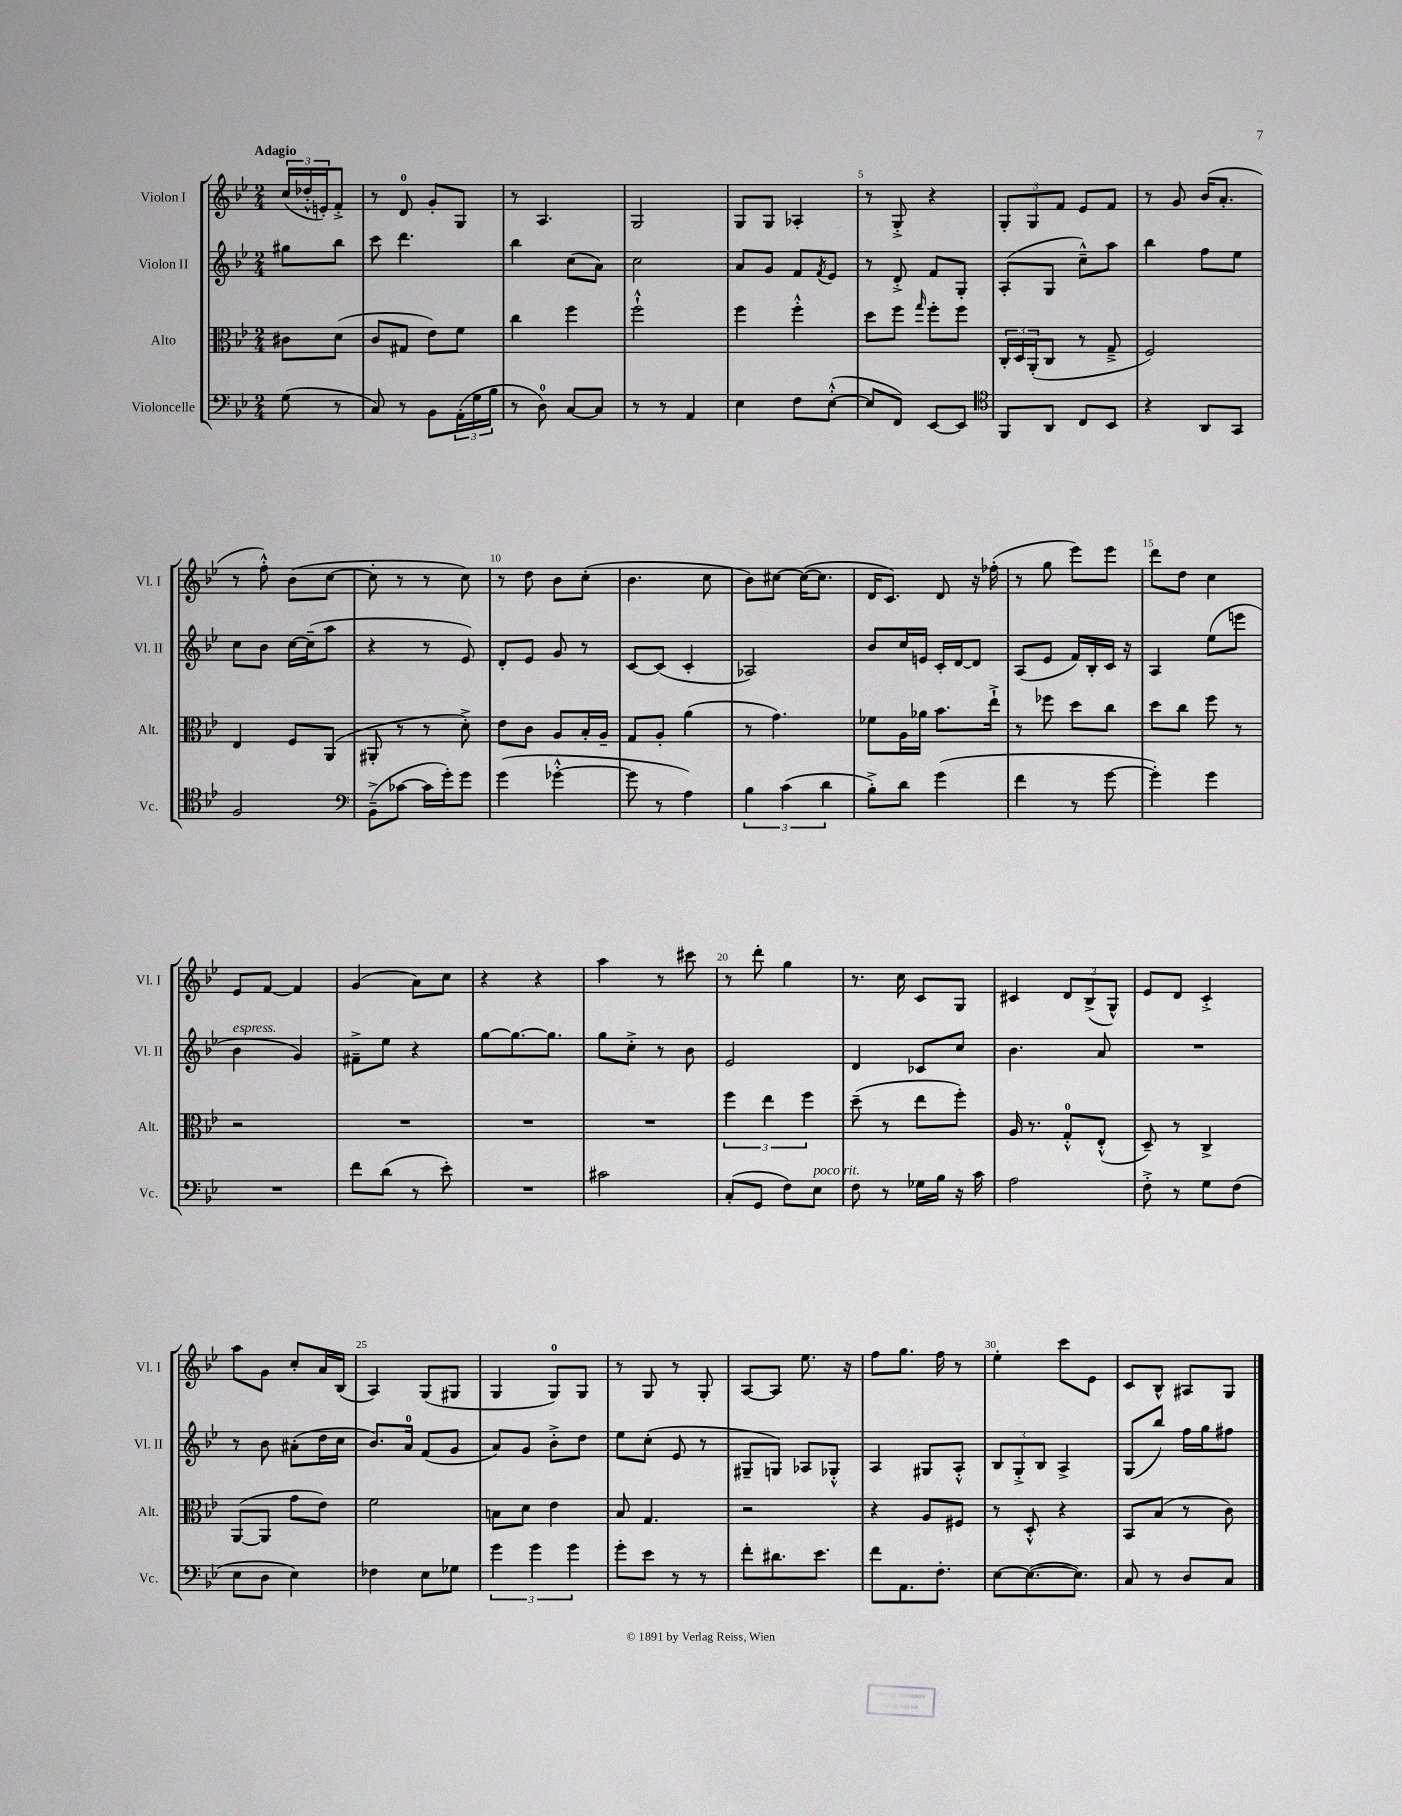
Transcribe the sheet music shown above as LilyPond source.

<<
\new StaffGroup <<
\new Staff = "s0" \with { instrumentName = "Violon I" shortInstrumentName = "Vl. I" } {
    \clef treble \key bes \major \numericTimeSignature \time 2/4 \partial 4 \tempo "Adagio"
    \tuplet 3/2 { c''16( des''16-.-^ e'16-.) } f'8-.-> |
    r8 d'8-0 g'8-. g8 |
    r8 a4. |
    g2 |
    g8 g8 aes4-. |
    r8 g8-.-> r4 |
    \tuplet 3/2 { g8-. g8 f'8 } ees'8 f'8 |
    r8 g'8 bes'16( a'8.-. |
    r8 f''8-.-^) bes'8( c''8~ |
    c''8-. r8 r8 c''8) |
    r8 d''8 bes'8 c''8-.( |
    bes'4. c''8 |
    bes'8) cis''8~ cis''16~( cis''8. |
    d'16 c'8.) d'8 r16 fes''16-.( |
    r8 g''8 ees'''8) ees'''8 |
    d'''8 d''8 c''4 |
    ees'8 f'8~ f'4 |
    g'4( a'8) c''8 |
    r4 r4 |
    a''4 r8 cis'''8 |
    r8 d'''8-. g''4 |
    r8. c''16 c'8 g8 |
    cis'4 \tuplet 3/2 { d'8 bes8->( g8-^) } |
    ees'8 d'8 c'4-.-> |
    a''8 g'8 c''8-. a'16 bes16( |
    a4) g8( gis8 |
    g4 g8-0) g8 |
    r8 g8 r8 g8-. |
    a8~ a8 ees''8. r16 |
    f''8 g''8. f''16 r8 |
    ees''4-. c'''8 ees'8 |
    c'8 bes8-^ ais8 g8 \bar "|." |
}
\new Staff = "s1" \with { instrumentName = "Violon II" shortInstrumentName = "Vl. II" } {
    \clef treble \key bes \major \numericTimeSignature \time 2/4 \partial 4
    gis''8 bes''8 |
    c'''8 d'''4. |
    bes''4 c''8( a'8) |
    c''2 |
    a'8 g'8 f'8 \acciaccatura { f'8 } ees'8 |
    r8 d'8-.-> f'8 g8-. |
    a8-.( g8 c''8---^) a''8 |
    bes''4 f''8 ees''8 |
    c''8 bes'8 c''16~ c''16--( a''8 |
    r4 r8 ees'8) |
    d'8-. ees'8 g'8 r8 |
    c'8~ c'8( c'4-. |
    aes2) |
    bes'8 c''16 e'16 c'16-. d'16~ d'8 |
    a8( ees'8 f'16) bes16-. c'16 r16 |
    a4 ees''8( e'''8 |
    bes'4^\markup { \italic "espress." } g'4) |
    fis'8---> ees''8 r4 |
    g''8~ g''8.~ g''8. |
    g''8 c''8-.-> r8 bes'8 |
    ees'2 |
    d'4 ces'8 c''8 |
    bes'4. a'8 |
    R2 |
    r8 bes'8 ais'8-.( d''16 c''16 |
    bes'8.) a'16-0 f'8( g'8 |
    a'8) g'8 bes'8-.-> d''8 |
    ees''8 c''8-.( ees'8 r8 |
    gis8-- g8) aes8 ges8-.-^ |
    a4 gis8 a8-.-^ |
    \tuplet 3/2 { bes8 g8-.-> bes8 } a4-> |
    g8( bes''8) f''16 g''16 fis''8 \bar "|." |
}
\new Staff = "s2" \with { instrumentName = "Alto" shortInstrumentName = "Alt." } {
    \clef alto \key bes \major \numericTimeSignature \time 2/4 \partial 4
    cis'8 d'8( |
    c'8 gis8 ees'8) f'8 |
    c''4 f''4 |
    f''2-!-^ |
    f''4 f''4-.-^ |
    d''8 f''8 \grace { g''16 } f''8-. f''8 |
    \tuplet 3/2 { c16-. d16 a,16-.( } c8 r8 g8---> |
    f2) |
    ees4 f8 a,8( |
    ais,8-. r8 r8 d'8-.->) |
    ees'8 c'8 a8 bes16-. a16-- |
    g8 a8-. a'4( |
    r8 g'4.) |
    fes'8 a16 aes'16 bes'8. ees''16-!-> |
    r8 fes''8 d''8 c''8 |
    d''8 c''8 f''8 r8 |
    r2 |
    R2 |
    R2 |
    R2 |
    \tuplet 3/2 { f''4 ees''4 f''4 } |
    d''8--( r8 ees''8 f''8-.) |
    a16 r8. g8-0-.-^ ees8-.-^( |
    d8--) r8 c4-> |
    a,8~( a,8 g'8 ees'8) |
    f'2 |
    b8 d'8 ees'4 |
    bes8 g4. |
    r2 |
    r4 a8 fis8 |
    r8 d8-.-^ r4 |
    bes,8 bes8( r8 c'8) \bar "|." |
}
\new Staff = "s3" \with { instrumentName = "Violoncelle" shortInstrumentName = "Vc." } {
    \clef bass \key bes \major \numericTimeSignature \time 2/4 \partial 4
    g8( r8 |
    c8) r8 bes,8 \tuplet 3/2 { a,16-.( g16 bes16 } |
    r8 d8-0) c8~ c8 |
    r8 r8 a,4 |
    ees4 f8 ees8~-.-^( |
    ees8 f,8) ees,8~ ees,8 |
    \clef tenor f,8 a,8 c8 bes,8 |
    r4 a,8 g,8 |
    f2 |
    \clef bass bes,8--->( ces'8~ ces'16 g'16-.) g'8 |
    g'4( ges'4~-.-^ |
    ges'8 r8 a4) |
    \tuplet 3/2 { bes4 c'4( d'4 } |
    bes8-.->) d'8 g'4( |
    f'4 r8 g'8~ |
    g'4-.) g'4 |
    R2 |
    f'8 d'8( r8 ees'8-.) |
    R2 |
    cis'2 |
    c8-.( g,8 f8) ees8^\markup { \italic "poco rit." } |
    f8 r8 ges16 bes16 r16 c'16 |
    a2 |
    f8-.-> r8 g8 f8( |
    ees8 d8 ees4) |
    fes4 ees8 ges8 |
    \tuplet 3/2 { g'4 g'4 g'4 } |
    g'8-. ees'8 r8 r8 |
    f'8-. dis'8. ees'8. |
    f'8 a,8. f8.-. |
    ees8~ ees8.~( ees8.) |
    c8 r8 d8 c8 \bar "|." |
}
>>
>>
\layout { \context { \Score \override BarNumber.break-visibility = ##(#f #t #t) barNumberVisibility = #(every-nth-bar-number-visible 5) } }
